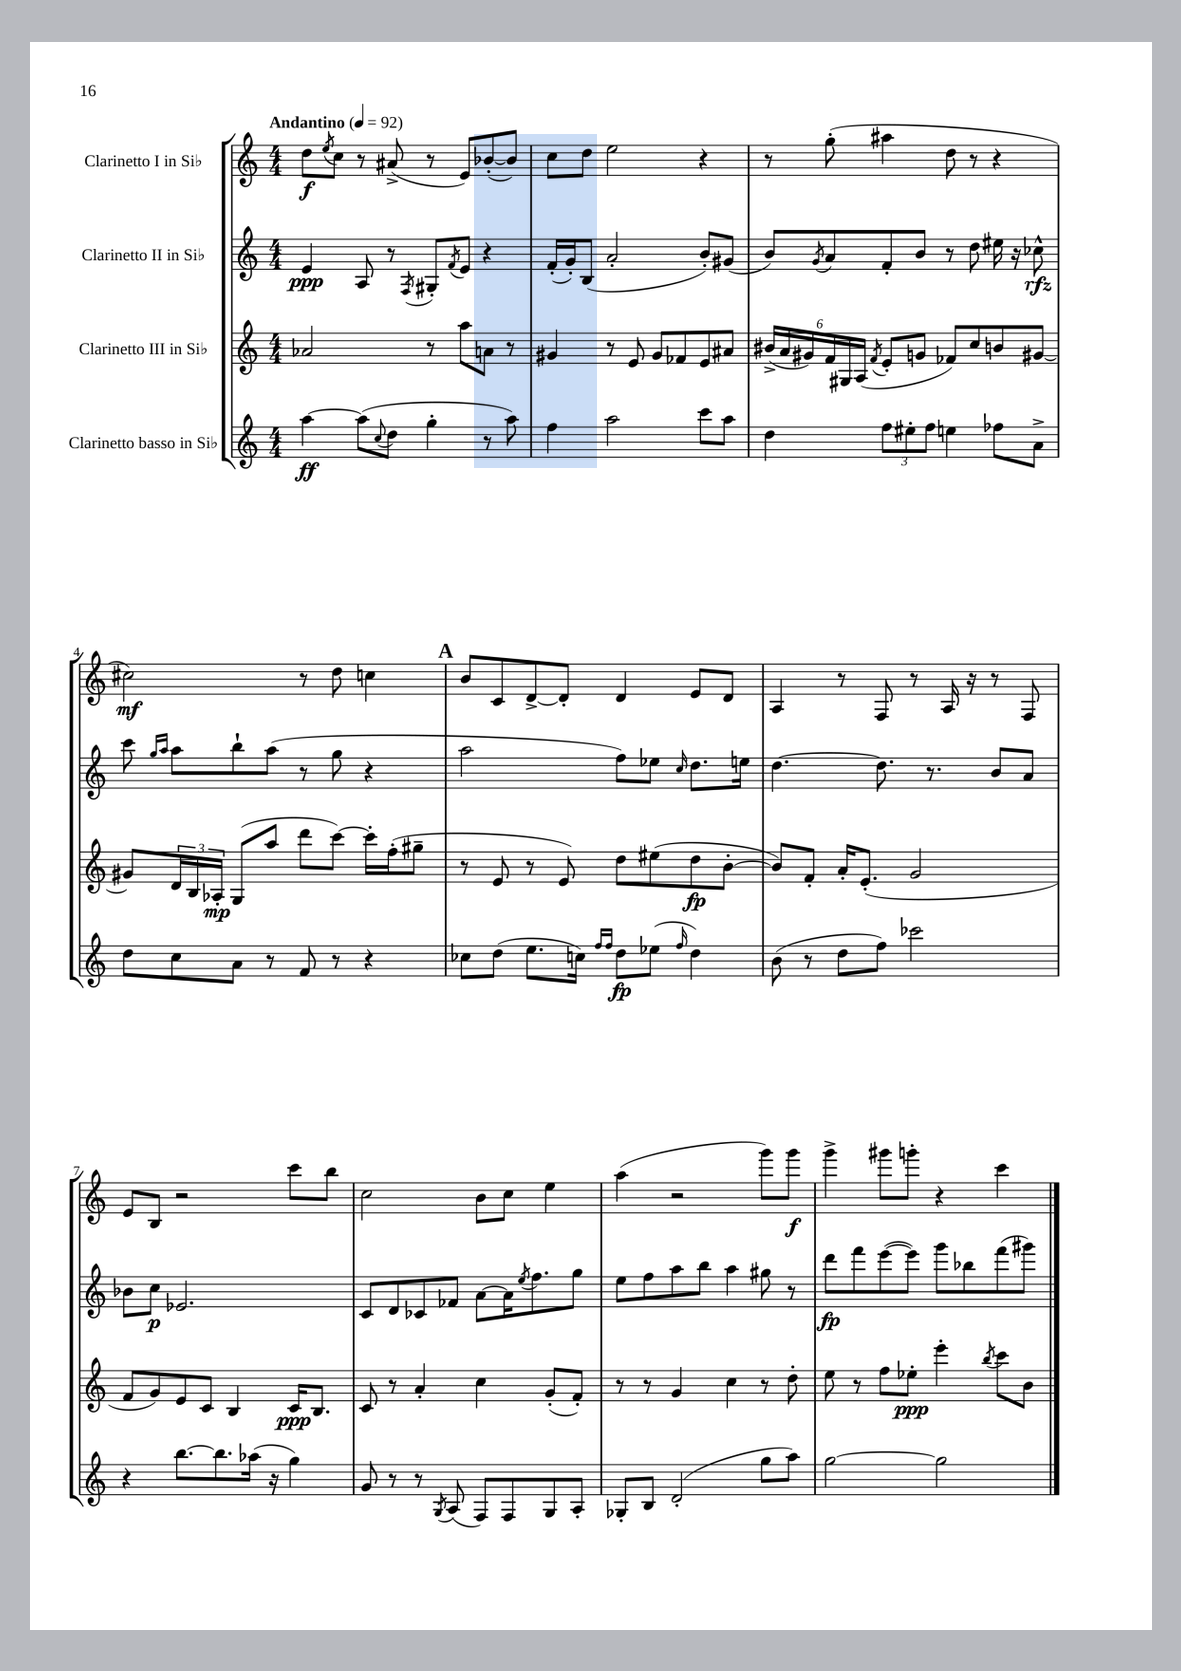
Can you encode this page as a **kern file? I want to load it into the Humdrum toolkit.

**kern	**kern	**kern	**kern
*staff4	*staff3	*staff2	*staff1
*clefG2	*clefG2	*clefG2	*clefG2
*k[]	*k[]	*k[]	*k[]
*M4/4	*M4/4	*M4/4	*M4/4
*MM92	*MM92	*MM92	*MM92
[4aa	2a-	4e	8dd
.	.	.	8qee
.	.	.	8cc
(8aa]	.	8A	8r
8qqcc	.	.	.
8dd	.	8r	(8a#^
.	.	8qF	.
4gg'	8r	8G#'	8r
.	.	8qf	.
.	8aa	8e	8e)
8r	8a	4r	([8b-'
8aa)	8r	.	8b-])
=	=	=	=
4ff	4g#	(16f'	8cc
.	.	16g')	.
.	.	(8B	8dd
2aa	8r	2a'	2ee
.	8e	.	.
.	8g#	.	.
.	8f-	.	.
8ccc	8e	8b')	4r
8aa	8a#	(8g#	.
=	=	=	=
4dd	(24b#^	8b)	8r
.	24a	.	.
.	24g#)	.	.
.	.	8qg	.
.	24f	8a	(8gg'
.	24G#	.	.
.	(24A	.	.
.	8qf	.	.
12ff	8e'	8f'	4aa#
12ee#'	.	.	.
.	8g	8b	.
12ff	.	.	.
4ee	8f-)	8r	8dd
.	8cc	8dd	8r
8ff-	8b	16ee#	4r
.	.	16r	.
8a^	[8g#	8cc-^^	.
=	=	=	=
8dd	8g#]	8ccc	2cc#)
.	.	16qqgg	.
.	.	16qqaa	.
8cc	24d	8aa	.
.	24B	.	.
.	24A-'	.	.
8a	(8G	8bb`	.
8r	8aa	(8aa	.
8f	8ddd	8r	8r
8r	[8ccc)	8gg	8dd
4r	16ccc']	4r	4cc
.	(16ff'	.	.
.	8gg#~	.	.
=	=	=	=
8cc-	8r	2aa	8b
(8dd	8e	.	8c
8.ee	8r	.	[8d^
.	8e)	.	8d']
16cc)	.	.	.
16qqff	.	.	.
16qqff	.	.	.
8dd	8dd	8ff)	4d
(8ee-	(8ee#	8ee-	.
16qqff	.	16qqcc	.
4dd)	8dd	8.dd	8e
.	[8b'	.	8d
.	.	16ee	.
=	=	=	=
(8b	8b])	[4.dd	4A
8r	8f'	.	.
8dd	16a'	.	8r
.	(8.e'	.	.
8ff)	.	8.dd]	8F
2ccc-	2g	.	8r
.	.	8.r	.
.	.	.	16A
.	.	.	16r
.	.	8b	8r
.	.	8a	8F
=	=	=	=
4r	8f	8b-	8e
.	8g)	8cc	8B
[8.bb	8e	2.e-	2r
.	8c	.	.
8.bb]	.	.	.
.	4B	.	.
(16aa-	.	.	.
16r	.	.	.
4gg)	16c	.	8ccc
.	8.B	.	.
.	.	.	8bb
=	=	=	=
8g	8c	8c	2cc
8r	8r	8d	.
8r	4a'	8c-	.
8qG	.	.	.
(8A	.	8f-	.
8F)	4cc	[8a	8b
8F	.	16a]	8cc
.	.	8qee	.
.	.	8.ff	.
8G	(8g'	.	4ee
8A'	8f')	8gg	.
=	=	=	=
8G-'	8r	8ee	(4aa
8B	8r	8ff	.
(2d'	4g	8aa	2r
.	.	8bb	.
.	4cc	4aa	.
8gg	8r	8gg#	8ggg)
8aa)	8dd'	8r	8ggg
=	=	=	=
[2gg	8ee	8ddd	4ggg^
.	8r	8fff	.
.	8ff	([8eee	8ggg#
.	8ee-'	8eee])	8ggg'
2gg]	4eee'	8ggg	4r
.	.	8bb-	.
.	8qbb	.	.
.	8ccc	(8fff	4ccc
.	8b	8ggg#)	.
==	==	==	==
*-	*-	*-	*-
